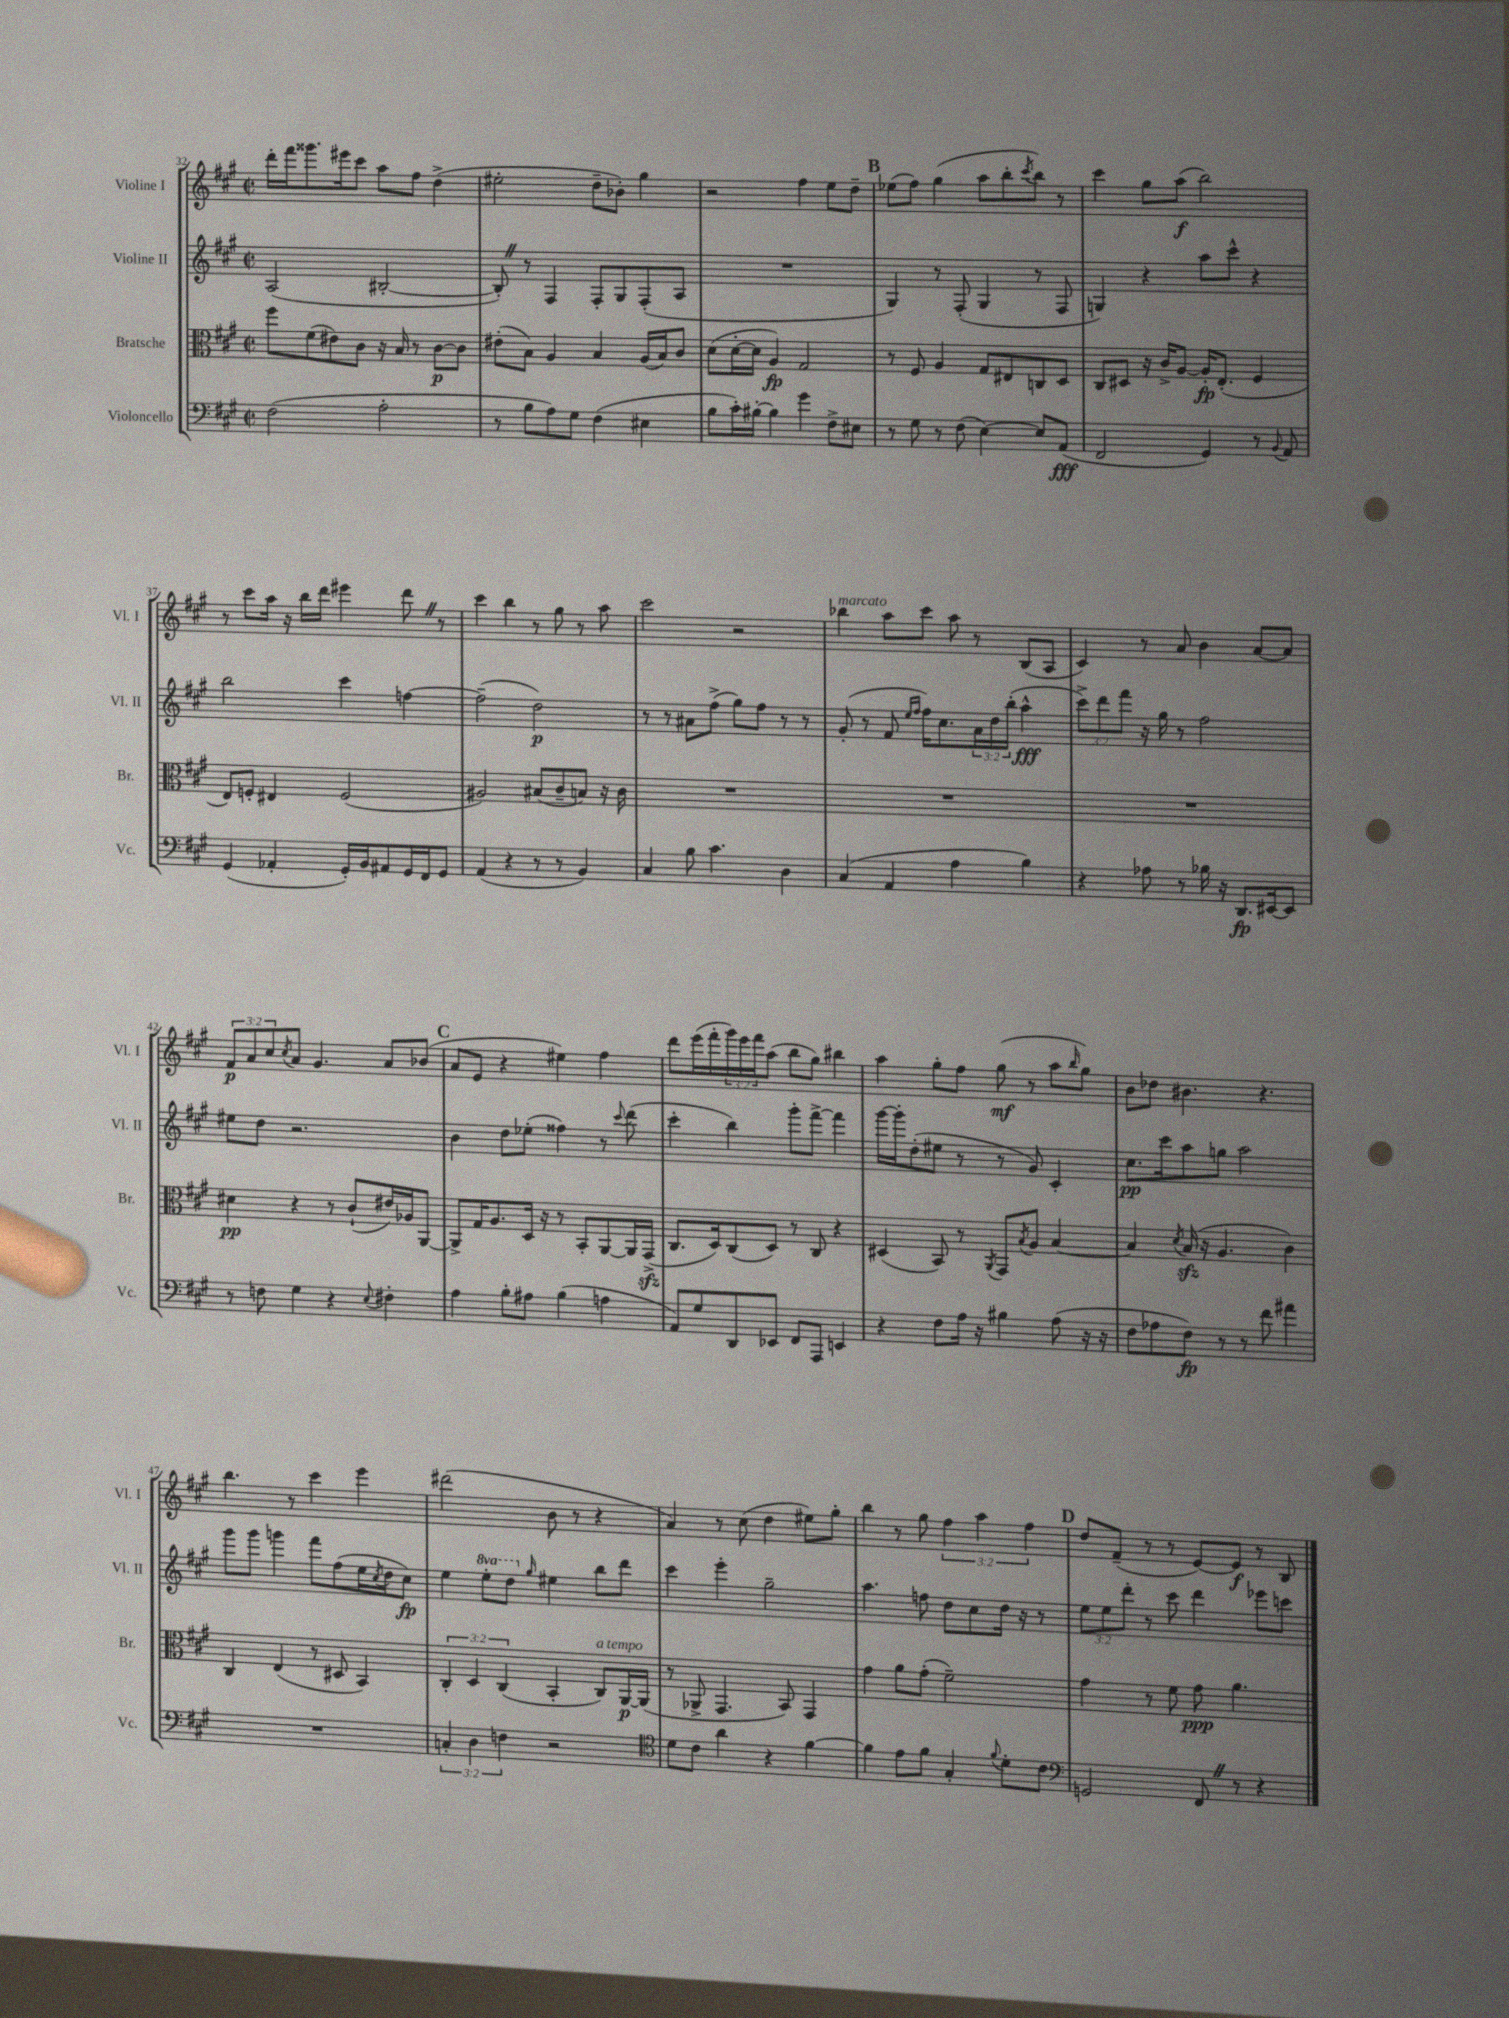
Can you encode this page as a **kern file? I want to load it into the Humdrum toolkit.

**kern	**kern	**kern	**kern
*staff4	*staff3	*staff2	*staff1
*clefF4	*clefC3	*clefG2	*clefG2
*k[f#c#g#]	*k[f#c#g#]	*k[f#c#g#]	*k[f#c#g#]
*M2/2	*M2/2	*M2/2	*M2/2
*met(c|)	*met(c|)	*met(c|)	*met(c|)
(2F#	8ff#	(2A	16ddd'
.	.	.	16fff#
.	(8f#	.	8.ggg##
.	8e#)	.	.
.	.	.	16eee#
.	8c#	.	8ccc#
2A'	16r	[2B#'	8aa
.	16B	.	.
.	8r	.	8ff#
.	[8c#	.	(4dd^
.	8c#]	.	.
=	=	=	=
8r	(8e#'	8B#'])	2ee#'
8B	8B)	8r	.
8A)	4A	4F#	.
8G#	.	.	.
(4F#	4B	8F#'	8dd~
.	.	8G#	8b-')
4E#	(16A	(8F#'	4gg#
.	16B)	.	.
.	8c#	8A	.
=	=	=	=
8B	(8d	1r	2r
16c#')	[16d'	.	.
[16B#'	16d]	.	.
4B#]	4A)	.	.
4g#	2G#	.	4ff#
8F#^	.	.	8ee
8E#	.	.	8dd~
=	=	=	=
8r	8r	4G#)	(8ee-
8G#	8F#	.	8ff#)
8r	4A	8r	(4gg#
(8F#	.	(8F#'	.
[4E)	8G#	4G#	8aa
.	8E#	.	8bb'
.	.	.	8qccc#
8E]	8C	8r	8bb)
(8AA	8D	8F#	8r
=	=	=	=
2FF#	8C#	4G)	4ccc#
.	8D#	.	.
.	16r	4r	8gg#
.	16c#^	.	.
.	[8A	.	(8aa
4GG#)	16A']	8aa	2bb)
.	(8.E'	.	.
.	.	8ccc#^^	.
8r	4F#	4r	.
8qqBB	.	.	.
8AA	.	.	.
=	=	=	=
(4GG#	8E)	2bb	8r
.	8F'	.	8ccc#
4AA-'	4E#	.	16aa
.	.	.	16r
.	.	.	16bb
.	.	.	16ddd
16GG#')	(2F	4ccc#	4eee#
16BB	.	.	.
8AA#	.	.	.
16GG#	.	[4ff	8ddd
16FF#	.	.	.
8GG#	.	.	8r
=	=	=	=
(4AA	2A#)	(2ff~]	4ccc#
4r	.	.	4bb
8r	(8B#	2dd)	8r
8r	8c#~	.	8gg#
4BB)	8B)	.	8r
.	16r	.	8aa
.	16c#	.	.
=	=	=	=
4C#	1r	8r	2ccc#
.	.	8r	.
8B	.	8a#	.
4.c#	.	(8ff#^	.
.	.	8gg#)	2r
.	.	8ff#	.
4D	.	8r	.
.	.	8r	.
=	=	=	=
(4C#	1r	(8g#'	4bb-
.	.	8r	.
4AA	.	8f#	8aa
.	.	16qqee	.
.	.	16qqff#	.
.	.	16ff#)	8ccc#
.	.	8.cc#	.
4A	.	.	8aa
.	.	24a	8r
.	.	24dd	.
.	.	(24bb'	.
4B)	.	4aa^^	(8B
.	.	.	8A
=	=	=	=
4r	1r	12ccc#^)	4c#)
.	.	12ddd	.
.	.	12fff#	.
8A-	.	16r	8r
.	.	16gg#	.
8r	.	8r	8a
16B-	.	2ff#	4b
16r	.	.	.
8.DD	.	.	.
.	.	.	[8a
[16EE#	.	.	.
8EE#]	.	.	8a]
=	=	=	=
8r	4d#	8ee#	12f#
.	.	.	12a
8F	.	8dd	.
.	.	.	12cc#
.	.	.	8qcc#
4G#	4r	2.r	8a
.	.	.	4.g#
4r	8r	.	.
.	(8c#`	.	.
8qqE	.	.	.
4F#'	16e#)	.	8a
.	16A-	.	.
.	[8AA	.	(8b-
=	=	=	=
4A	8AA^]	4b	8a
.	16G#	.	8e
.	8.A	.	.
8B'	.	8dd	4r
8A#	16D	(8ee-'	.
.	16r	.	.
(4B	8r	4ff##)	4ee#)
.	8BB'	.	.
4A	[8AA	8r	4ff#
.	.	8qqccc#	.
.	16AA]	(8ddd	.
.	(16GG#^	.	.
=	=	=	=
8AA)	8.C#	4ccc#'	8ddd
8G#	.	.	(16eee
.	16D)	.	16fff#'
8DD	(8C#	4bb)	24ggg#)
.	.	.	24eee
.	.	.	24fff#
8EE-	8D)	.	(8aa
8FF#	8r	8ggg#'	8bb
8AAA	8C#	[8fff#^	8gg#)
4EE	4r	4fff#]	4bb#
=	=	=	=
4r	(4D#	[16ggg#	4aa
.	.	16ggg#']	.
.	.	(8dd'	.
8F#	8BB)	8ee#	8gg#'
16A	8r	8r	8ff#
16r	.	.	.
.	8qAA	.	.
4B#	8GG#	8r	(8gg#
.	8qB	.	.
.	8A	8g#)	8r
(8A	[4B	4c#'	8aa
.	.	.	16qqbb
16r	.	.	8gg#)
16r	.	.	.
=	=	=	=
8F#	4B]	8.cc#	8b
8A-	.	.	8dd-
.	.	16ccc#	.
.	8qd	.	.
8F#)	(16B	8aa	4.b#
.	16r	.	.
8r	4.A	8gg	.
8r	.	2aa	.
8f#	.	.	4.r
4a#	4c#)	.	.
=	=	=	=
1r	4C#	8ggg#	4.bb
.	.	8ggg#	.
.	(4E	4ggg	.
.	.	.	8r
.	8r	8fff#	4ccc#
.	8D#	(8ff#	.
.	4BB)	16ee	4eee
.	.	8qcc#	.
.	.	16dd	.
.	.	8cc#)	.
=	=	=	=
6C'	6C#'	4ee	(2ddd#
6D	6D	.	.
.	.	8eee'	.
6F	(6C#	.	.
.	.	8ddd	.
.	.	16qqgg#	.
2r	4BB'	4ee#	8b
.	.	.	8r
.	8C#)	8bb	4r
.	[16AA	8ddd	.
.	(16AA]	.	.
=	=	=	=
*clefC4	*	*	*
8d	8r	4ccc#	4a)
8c#	8AA-^	.	.
4a	4.GG#	4eee'	8r
.	.	.	(8cc#
4r	.	2gg#~	4dd
.	8BB)	.	.
[4f#	4GG#	.	8ee#)
.	.	.	8gg#'
=	=	=	=
4f#]	4g#	4.aa	4bb
8e	8a	.	8r
8f#	(8g#'	8ff	8gg#
4G#'	2f#~)	8dd	6ff#
.	.	8cc#	.
.	.	.	6aa
8qqf#	.	.	.
8d'	.	16dd	.
.	.	16r	.
.	.	.	6ff#
8c#	.	8r	.
=	=	=	=
*clefF4	*	*	*
2GG	4g#	12ee	8dd
.	.	12ee	.
.	.	.	(8f#~
.	.	12ddd'	.
.	8r	8r	8r
.	8f#	8ccc#	8r
8FF#	8g#	4ddd	[8e)
8r	4.a	.	8e]
4r	.	8eee-	8r
.	.	8ccc	8B
==	==	==	==
*-	*-	*-	*-
